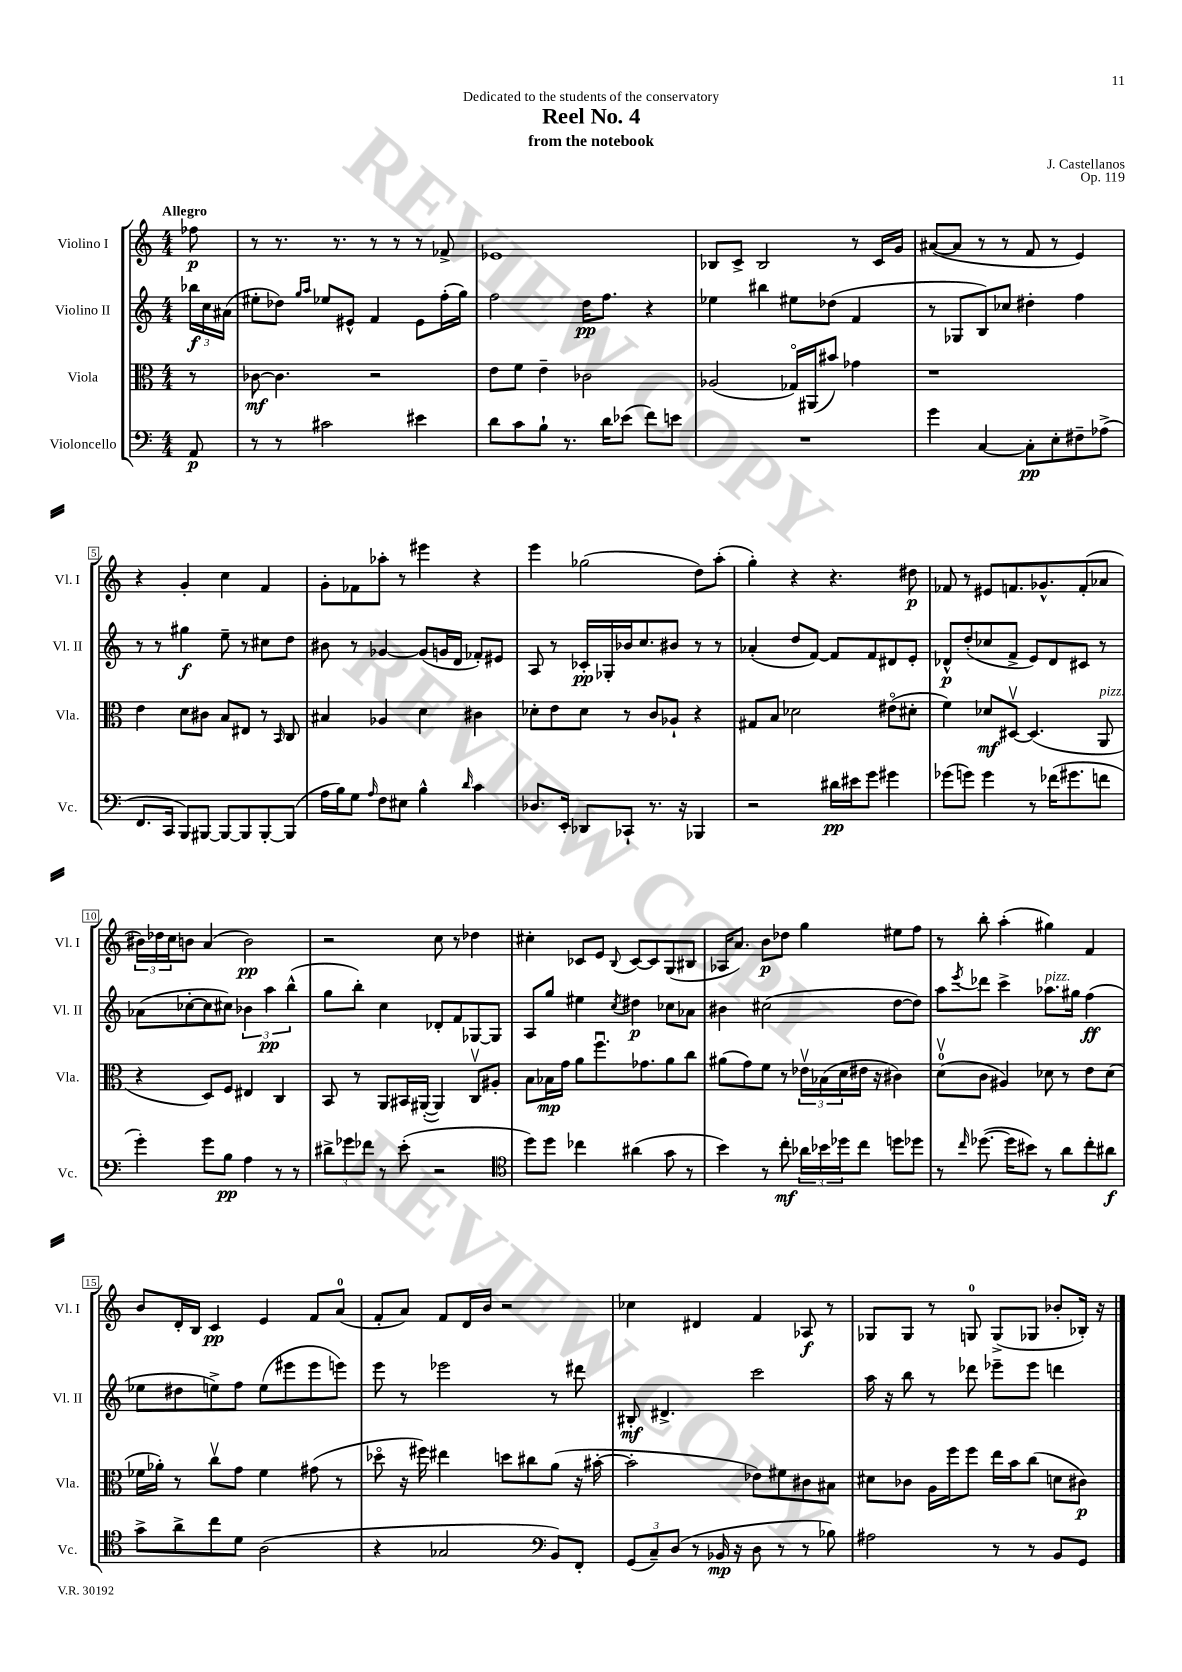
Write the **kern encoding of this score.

**kern	**kern	**kern	**kern
*staff4	*staff3	*staff2	*staff1
*clefF4	*clefC3	*clefG2	*clefG2
*k[]	*k[]	*k[]	*k[]
*M4/4	*M4/4	*M4/4	*M4/4
8AA/	8r	24bb-\LL	8ff-\
.	.	24cc\	.
.	.	(24a#\JJ	.
=	=	=	=
8r	[8c-\	8ee#'\L	8r
8r	4.c-\]	8dd-\J)	8.r
.	.	16qqgg/LL	.
.	.	16qqaa/JJ	.
2c#\	.	8ee-/L	.
.	.	.	8.r
.	.	8e#^^/J	.
.	2r	4f/	8r
.	.	.	8r
4e#\	.	8e#\L	8r
.	.	(16ff'\L	8f-^/
.	.	16gg\JJ)	.
=	=	=	=
8d\L	8e\L	2ff\	1e-
8c\	8f\J	.	.
8B`\J	4e~\	.	.
8.r	.	.	.
.	2c-\	16dd\LK	.
16d\LK	.	8.ff\J	.
(8e-\J	.	.	.
8f\L)	.	4r	.
8e\J	.	.	.
=	=	=	=
1r	(2A-/	4ee-\	8B-/L
.	.	.	8c^/J
.	.	4bb#\	2B-/
.	16G-o/LL)	8ee#\L	.
.	(16AA#/J	.	.
.	8b#/J)	(8dd-\J	.
.	4g-\	4f/	8r
.	.	.	16c/LL
.	.	.	16g/JJ
=	=	=	=
4g\	1r	8r	([8a#/L
.	.	8G-/L	8a#/]J
[4C/	.	8B/)	8r
.	.	8cc-/J	8r
8C'\]L	.	4dd#'\	8f/
8E'\	.	.	8r
8F#~\	.	4ff\	4e/)
(8A-^\J	.	.	.
=	=	=	=
8.FF/L	4e\	8r	4r
.	.	8r	.
16CC/Jk	.	.	.
8BBB/L)	8d\L	4gg#\	4g'/
[8BBB#/J	8c#\J	.	.
8BBB#/_L	8B/L	8ee~\	4cc\
8BBB#/]	8E#/J	8r	.
[8BBB#'/	8r	8cc#\L	4f/
.	16qqBB/	.	.
(8BBB#/]J	8C/	8dd\J	.
=	=	=	=
16A\LL	4B#/	8b#\	8g'\L
16B\J)	.	.	.
8G\J	.	8r	8f-\
16qqA/	.	.	.
8F\L	4A-/	[4g-/	8aa-'\J
8E#\J	.	.	8r
4B^^\	4d\	(8g-/]L	4eee#\
.	.	16g/L	.
.	.	16d/JJ	.
16qqd/	.	.	.
4c\	4c#\	8f-'/L)	4r
.	.	8e#/J	.
=	=	=	=
8.D-/L	8d-'\L	8A/	4eee\
.	8e\	8r	.
16EE'/Jk	.	.	.
8DD-/L	8d-\J	16c-'/LL	(2gg-\
.	.	16G-'/	.
8CC-`/J	8r	16b-/J	.
.	.	8.cc/	.
8.r	8c/L	.	.
.	8A-`/J	8b#/J	.
16r	.	.	.
4BBB-/	4r	8r	8dd\L)
.	.	8r	(8aa'\J
=	=	=	=
2r	8G#/L	(4a-'/	4gg'\)
.	8B/J	.	.
.	2d-\	8dd/L	4r
.	.	[8f/J)	.
16d#\LL	.	8f/]L	4.r
16e#\J	.	.	.
8g\J	.	8f/	.
4g#\	(8e#o\L	8d#/	.
.	8d#'\J	8e'/J	8dd#\
=	=	=	=
(8g-\L	4f\)	8d-^^/L	8f-/
8g\J)	.	(8dd'/	8r
4g\	8d-/L	8cc-/	8e#/L
.	[8D#v/J	8f^/J	8.f/
8r	(4.D#/]	8e/L)	.
.	.	.	8.g-^^/
(16f-\LK	.	8d-/	.
8.g#\	.	.	.
.	.	8c#/J	(8f'/
8f\J	8AA/	8r	8a-/J
=	=	=	=
4g'\)	4r	(8a-\L	24b#\LL)
.	.	.	24dd-\
.	.	.	24cc\J
.	.	[8cc-'\	8b\J
8g\L	8D/L)	8cc-\]	(4a/
8B\J	8F/J	8cc#\J)	.
4A\	4E#/	6b-\	2b\)
.	.	6aa\	.
8r	4C/	.	.
.	.	(6bb^^\	.
8r	.	.	.
=	=	=	=
12d#^\L	8BB/	8gg\L	2r
12g-\	.	.	.
.	8r	8bb'\J)	.
12f-\J	.	.	.
8r	8AA/L	4cc\	.
(8e'\	16BB#/L	.	.
.	([16AA#'/JJ	.	.
2r	4AA#/])	8d-'/L	8cc\
.	.	8f/	8r
.	8Cv/L	[8G-/	4dd-\
.	8A#'/J	8G-/]J	.
=	=	=	=
*clefC4	*	*	*
8dd\L)	8B\L	8A/L	4cc#'\
8dd\J	16B-\L	8gg/J	.
.	16g\JJ	.	.
4cc-\	8a\L	4ee#\	8c-/L
.	8.ffu\	.	8e/J
.	.	8qcc/	8qqB/
(4a#\	.	4dd#\	[8c-/L
.	8.g-\	.	.
.	.	.	8c-/]
8g\	8a\	8cc-\L	(8G/
8r	8cc\J	8a-\J	8B#/J
=	=	=	=
4b\)	(8a#\L	4b#\	16A-/LK
.	.	.	8.a/J)
.	8g\)	.	.
8r	8f\J	(2cc#\	8b\L
8cc'\	8r	.	8dd-\J
24a-\LL	24e-v\LL	.	4gg\
24b-\	(24B-\	.	.
24dd-\J	24d\	.	.
8cc\J	16e#\JJ	.	.
.	16r	.	.
8dd\L	4c#\)	[8dd\L	8ee#\L
8dd-\J	.	8dd\]J)	8ff\J
=	=	=	=
8r	(8dv\L	8aa\L	8r
16qqcc/	.	8qeee/	.
([8.dd-\	8c\J	8ddd-\J	8bb'\
.	4A#/)	4ccc^\	(4aa'\
16dd-\]LK	.	.	.
8b#\J)	.	.	.
8r	8d-\	8.aa-\L	4gg#\)
8a\L	8r	.	.
.	.	16gg#\Jk	.
8cc'\	8e\L	(4ff\	4f/
8a#\J	(8d-\J	.	.
=	=	=	=
8g^\L	16f-\LL	8ee-\L	8b/L
.	16a-'\JJ)	.	.
8a^\	8r	8dd#\	16d'/L
.	.	.	16B/JJ
8cc\	8ccv\L	8ee^\)	4c/
8d\J	8g\J	8ff\J	.
(2A\	4f-\	(8ee\L	4e/
.	.	8eee#\	.
.	(8g#\	8eee#\	8f/L
.	8r	8eee\J)	(8a/J
=	=	=	=
4r	8dd-o\	8eee\	8f'/L
.	16r	8r	8a/J)
.	16ff#\)	.	.
2G-/	4ee#\	2eee-\	8f/L
.	.	.	16d/L
.	.	.	16b/JJ
.	8dd\L	.	2r
.	8cc#\	.	.
*clefF4	*	*	*
8BB/L)	(8a\J	8r	.
8FF'/J	16r	8ddd#\	.
.	[16b#'\	.	.
=	=	=	=
(12GG/L	2b#'\]	8B#'/	4cc-\
12C~/)	.	.	.
.	.	4.d#^/	.
(12D/J	.	.	.
8r	.	.	4d#/
16BB-/	.	.	.
16r	.	.	.
8D\	8e-\L)	2ccc\	4f/
8r	8f#\	.	.
8r	8c#\	.	8A-/
8B-\)	8B#\J	.	8r
=	=	=	=
2A#\	8d#\L	16aa\	8G-/L
.	.	16r	.
.	8c-\J	8bb\	8G-/J
.	16A\LL	8r	8r
.	16ff\J	.	.
.	8ff\J	8ddd-\	8G/
8r	16ee\LL	8eee-~\L	(8G^/L
.	16b\J	.	.
8r	(8cc\J	8eee-\J	8G-/J
8BB/L	8d\L	4ddd\	8b-'/L
8GG/J	8c#\J)	.	16B-'/Jk)
.	.	.	16r
==	==	==	==
*-	*-	*-	*-
